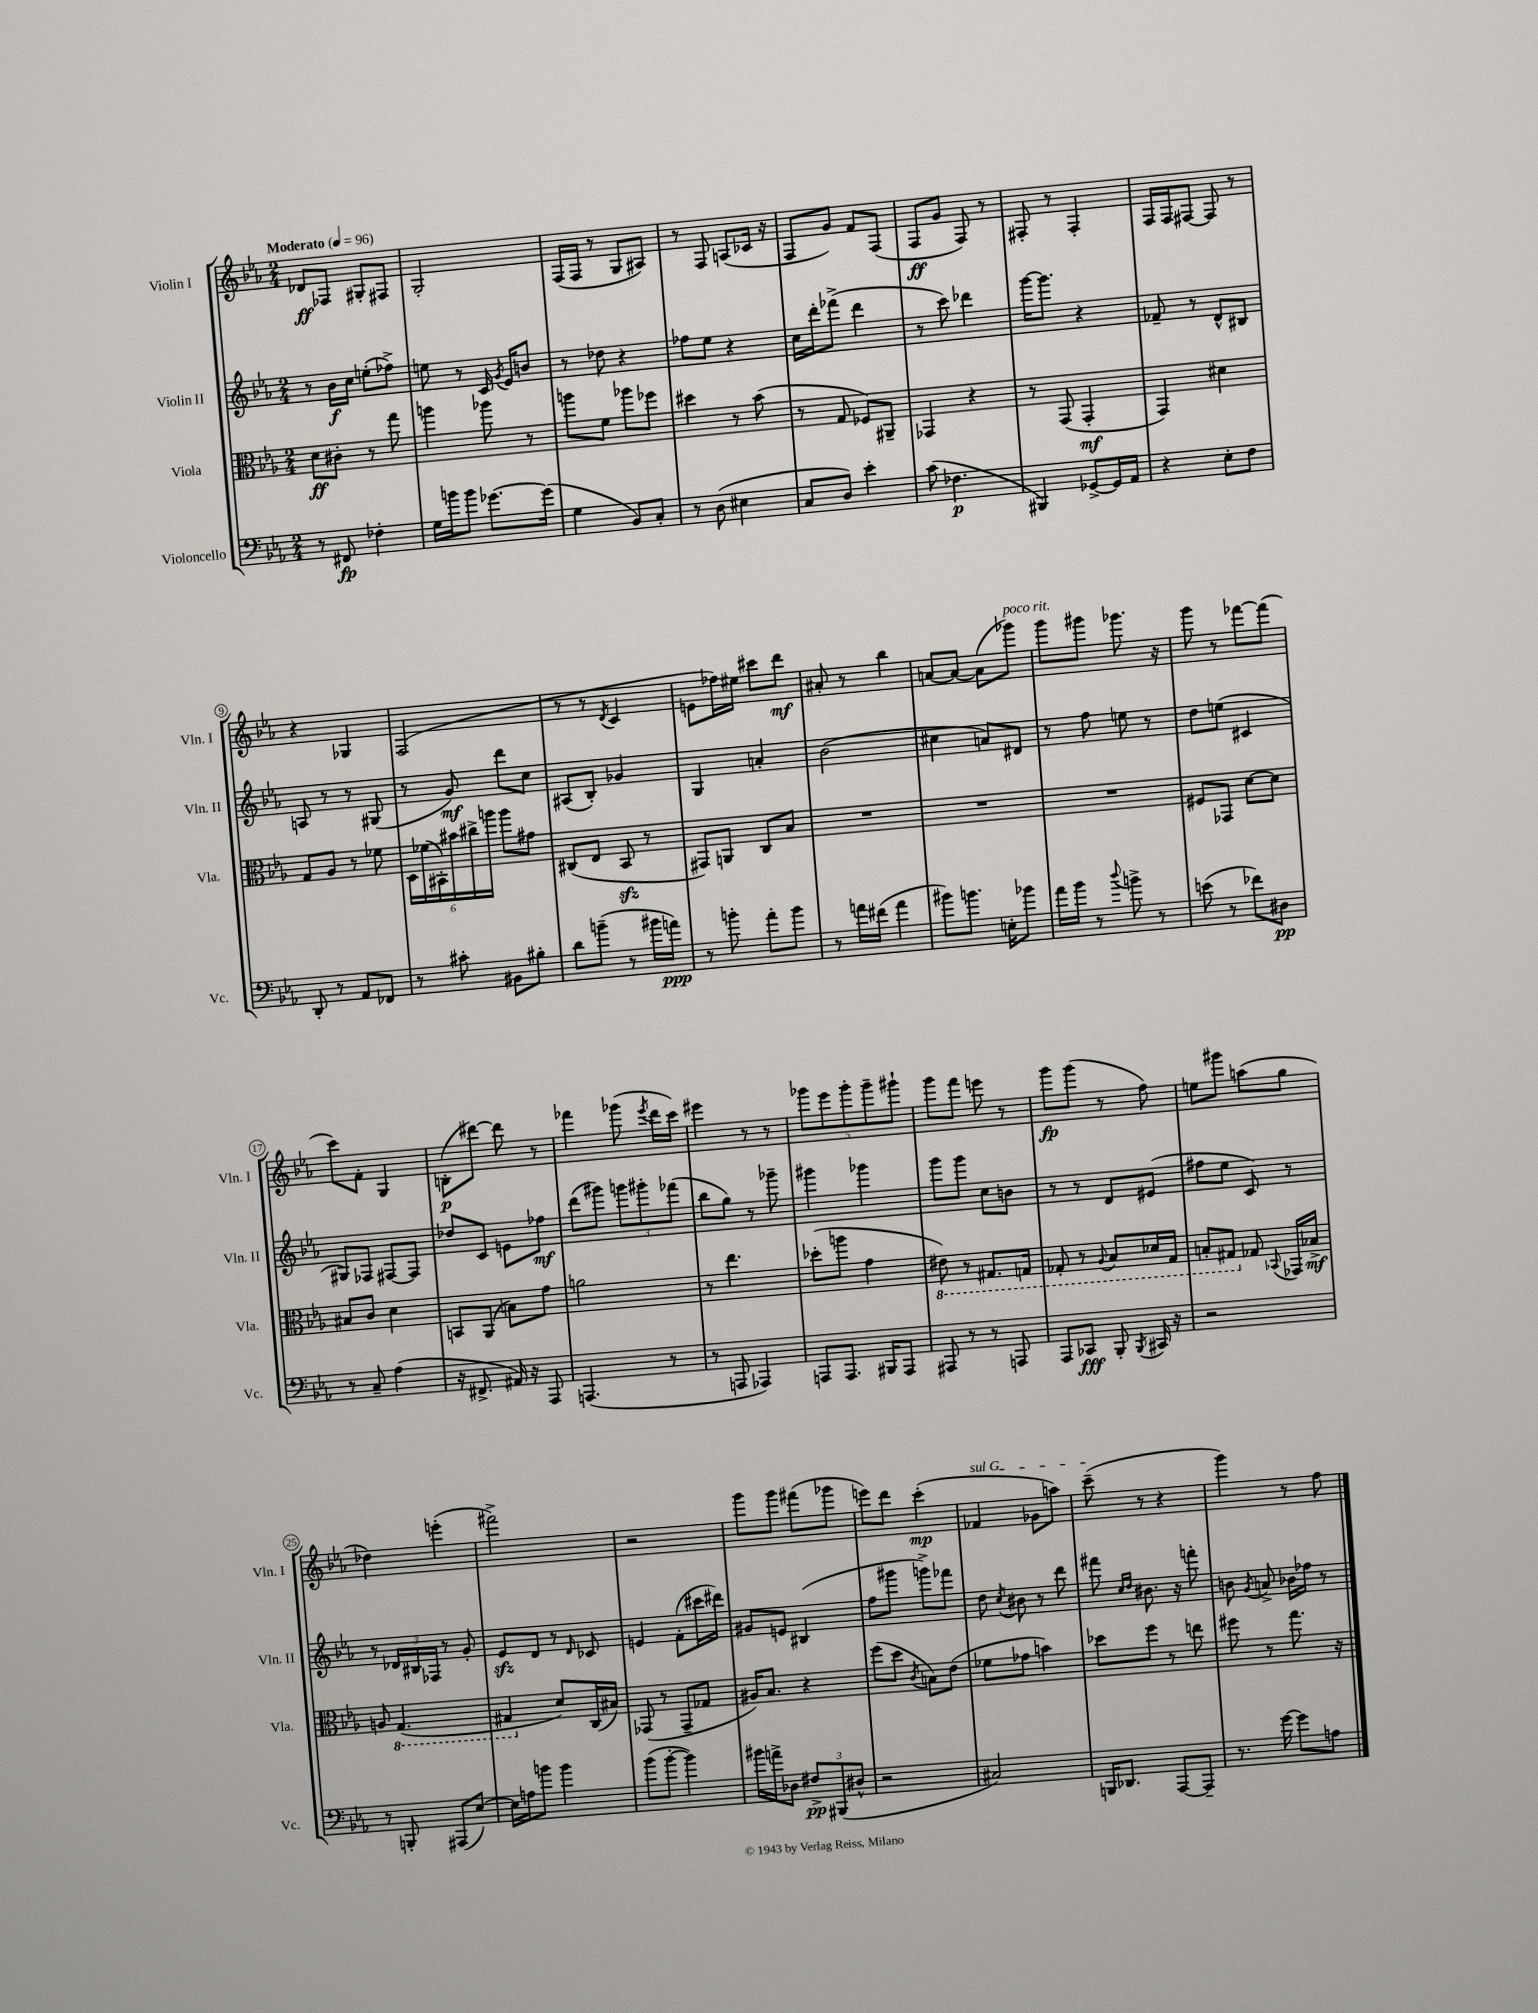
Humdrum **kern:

**kern	**dynam	**kern	**dynam	**kern	**dynam	**kern	**dynam
*part4	*part4	*part3	*part3	*part2	*part2	*part1	*part1
*staff4	*staff4	*staff3	*staff3	*staff2	*staff2	*staff1	*staff1
*I"Violoncello	*	*I"Viola	*	*I"Violin II	*	*I"Violin I	*
*I'Vc.	*	*I'Vla.	*	*I'Vln. II	*	*I'Vln. I	*
*clefF4	*	*clefC3	*	*clefG2	*	*clefG2	*
*k[b-e-a-]	*	*k[b-e-a-]	*	*k[b-e-a-]	*	*k[b-e-a-]	*
*M2/4	*	*M2/4	*	*M2/4	*	*M2/4	*
*MM96	*	*MM96	*	*MM96	*	*MM96	*
=1	=1	=1	=1	=1	=1	=1	=1
!	!	!	!	!	!	!LO:TX:a:B:t=Moderato	!
8r	.	8d\L	ff	8r	.	8d-X/L	ff
8FF#X/	fp	8c#X'\J	.	16b-\LL	f	8F-X/J	.
.	.	.	.	16cc\JJ	.	.	.
4F-X'\	.	8r	.	(8een'\L	.	8G#X'/L	.
.	.	8gg\	.	8ff-X^\J)	.	8F#X/J	.
=2	=2	=2	=2	=2	=2	=2	=2
16G\LL	.	4aan\	.	8een\	.	2G'/	.
16bn\J	.	.	.	.	.	.	.
8b\J	.	.	.	8r	.	.	.
[8.g-X\L	.	8aa-X\	.	16c/	.	.	.
.	.	.	.	8qg/	.	.	.
.	.	.	.	16e-/KL	.	.	.
.	.	8r	.	8bn/J	.	.	.
(16g-\Jk]	.	.	.	.	.	.	.
=3	=3	=3	=3	=3	=3	=3	=3
4G\	.	8aan\L	.	8r	.	(16F/LL	.
.	.	.	.	.	.	16F/JJ	.
.	.	8f\J	.	8dd-X\	.	8r	.
8BB-/L)	.	8aa-X\L	.	4r	.	8G/L	.
8C'/J	.	8ff-X\J	.	.	.	8A#X/J)	.
=4	=4	=4	=4	=4	=4	=4	=4
8r	.	4dd#X\	.	8ff-X\L	.	8r	.
(8D\	.	.	.	8ee-\J	.	8F/	.
4E#X\	.	8r	.	4r	.	(8An/L	.
.	.	(8b-\	.	.	.	16c-X/Jk	.
.	.	.	.	.	.	16r	.
=5	=5	=5	=5	=5	=5	=5	=5
8C/L	.	8r	.	16cc\LL	.	8F/L	.
.	.	.	.	16ddd'\J	.	.	.
8D/J)	.	8G/	.	(8fff-X^\J	.	8g/J)	.
4e-'\	.	8F-X/L)	.	4ddd\	.	8f/L	.
.	.	8AA#X~/J	.	.	.	(8F/J	.
=6	=6	=6	=6	=6	=6	=6	=6
(8c\	.	4GG-X/	.	8r	.	8F/L	ff
4.F-X\	p	.	.	8ccc\)	.	8g/J	.
.	.	4r	.	4ddd-X\	.	8F/)	.
.	.	.	.	.	.	8r	.
=7	=7	=7	=7	=7	=7	=7	=7
4BBB#X/)	.	8r	.	[16ggg\KL	.	8F#X'/	.
.	.	.	.	8.ggg\J]	.	.	.
.	.	(8GG/	.	.	.	8r	.
[8GG-X^/L	.	4GG'/	mf	4r	.	4F#'/	.
16GG-/L]	.	.	.	.	.	.	.
16AA-/JJ	.	.	.	.	.	.	.
=8	=8	=8	=8	=8	=8	=8	=8
4r	.	4GG/)	.	8f-X~/	.	16F/LL	.
.	.	.	.	.	.	16F/J	.
.	.	.	.	8r	.	[8F#X/J	.
8E-'\L	.	4d#X\	.	8d^^/L	.	8F#/]	.
8F\J	.	.	.	8B#X/J	.	8r	.
!!LO:LB:g=z
=9	=9	=9	=9	=9	=9	=9	=9
8DD'/	.	8G/L	.	8An/	.	4r	.
8r	.	8A-/J	.	8r	.	.	.
8AA-/L	.	8r	.	8r	.	4G-X/	.
8FF-X/J	.	8f-X\	.	(8G#X/	.	.	.
=10	=10	=10	=10	=10	=10	=10	=10
8r	.	24D\LL	.	8r	.	(2F/	.
.	.	(24f-X\	.	.	.	.	.
.	.	24BB#X'\)	.	.	.	.	.
8c#X'\	.	24b#X\	.	8g/)	mf	.	.
.	.	24cc#X^\	.	.	.	.	.
.	.	24aan\JJ	.	.	.	.	.
8BB#X\L	.	8aa\L	.	8ddd\L	.	.	.
8B#X'\J	.	8g#X\J	.	8cc\J	.	.	.
=11	=11	=11	=11	=11	=11	=11	=11
8d\L	.	(8C#X/L	.	(8A#X/L	.	8r	.
(8bn~\J	.	8E-/J	.	8B-'/J)	.	8r	.
.	.	.	.	.	.	8qd/	.
8r	.	8BB-zz/	.	4g-X/	.	4c/	.
16b#X\LL	.	8r	.	.	.	.	.
16an\JJ)	ppp	.	.	.	.	.	.
=12	=12	=12	=12	=12	=12	=12	=12
8r	.	8GG#X/L)	.	4G/	.	8en\L	.
8bn'\	.	8AAn/J	.	.	.	16ff-X\L)	.
.	.	.	.	.	.	16ee#X\JJ	.
8a-'\L	.	8C/L	.	4an'/	.	8ccc#X\L	.
8b\J	.	8B-/J	.	.	.	8ddd\J	mf
=13	=13	=13	=13	=13	=13	=13	=13
8r	.	2r	.	(2b-\	.	8a#X'/	.
16an\LL	.	.	.	.	.	8r	.
(16f#X\JJ	.	.	.	.	.	.	.
4a\	.	.	.	.	.	4bb-\	.
=14	=14	=14	=14	=14	=14	=14	=14
8b#X\L)	.	2r	.	4cc#X\	.	[8an/L	.
8.bn\J	.	.	.	.	.	8a/J_	.
.	.	.	.	8an/L)	.	(8a\L]	.
16En'\KL	.	.	.	.	.	.	.
!	!	!	!	!	!	!LO:TX:a:i:t=poco rit.	!
8b-X\J	.	.	.	8d#X/J	.	8ggg-X\J)	.
=15	=15	=15	=15	=15	=15	=15	=15
16a-\LL	.	2r	.	8r	.	8ggg\L	.
16b-\JJ	.	.	.	.	.	.	.
8r	.	.	.	8ff\	.	8ggg#X\J	.
8qqdd/	.	.	.	.	.	.	.
8bn^\	.	.	.	8een\	.	8.ggg-X\	.
8r	.	.	.	8r	.	.	.
.	.	.	.	.	.	16r	.
=16	=16	=16	=16	=16	=16	=16	=16
(8en\	.	8F#X/L	.	8dd\L	.	8ggg\	.
8r	.	8GG-X/J	.	(8een\J	.	8r	.
8f-X\L)	.	[8d\L	.	4c#X/	.	[8fff-X\L	.
8D#X\J	pp	8d\J]	.	.	.	(8fff-\J]	.
!!LO:LB:g=z
=17	=17	=17	=17	=17	=17	=17	=17
8r	.	8B#X/L	.	8G#X/L)	.	8ccc\L)	.
8C~/	.	8c/J	.	8F-X/J	.	8f'\J	.
(4A-\	.	4d\	.	[8F#X/L	.	4G/	.
.	.	.	.	8F#/J]	.	.	.
=18	=18	=18	=18	=18	=18	=18	=18
16r	.	8BBn/L	.	8dd-X/L	.	(8Bn'\L	p
8.FF#X^/	.	.	.	.	.	.	.
.	.	(8AA-/J	.	8c/J	.	[8ddd#X\J)	.
16AA#X/)	.	8Bn\L)	.	8en\L	.	8ddd#\]	.
16r	.	.	.	.	.	.	.
8AAA-/	.	8g\J	.	8ff-X\J	mf	8r	.
=19	=19	=19	=19	=19	=19	=19	=19
(4.AAAn/	.	2an\	.	(8ddd\L	.	4fff-X\	.
.	.	.	.	8ggg#X\J)	.	.	.
.	.	.	.	12gggn\L	.	(8ggg-X\	.
.	.	.	.	12ggg#X'\	.	.	.
.	.	.	.	.	.	8qeee-/	.
8r	.	.	.	.	.	16ddd\LL	.
.	.	.	.	(12fff-X\J	.	.	.
.	.	.	.	.	.	16ccc\JJ)	.
=20	=20	=20	=20	=20	=20	=20	=20
8r	.	8r	.	8bb-\L	.	4eee#X\	.
8AAAn/	.	4.ee-\	.	8gg\J)	.	.	.
4AAA-X/)	.	.	.	8r	.	8r	.
.	.	.	.	8ggg-X~\	.	8r	.
=21	=21	=21	=21	=21	=21	=21	=21
8AAAn/L	.	(8dd-X'\L	.	4ggg#X\	.	10ggg-X\L	.
.	.	.	.	.	.	10eee-\	.
8.AAA/J	.	8aan\J	.	.	.	.	.
.	.	.	.	.	.	10ggg-'\	.
.	.	4g\	.	4ggg-X\	.	.	.
.	.	.	.	.	.	10ggg-~\	.
16BBB#X/KL	.	.	.	.	.	.	.
8AAA/J	.	.	.	.	.	.	.
.	.	.	.	.	.	10ggg#X`\J	.
=22	=22	=22	=22	=22	=22	=22	=22
*	*	*8ba	*	*	*	*	*
8AAA#X/	.	8E#X\)	.	8ggg\L	.	8ggg\L	.
8r	.	8r	.	8ggg\J	.	8fff\J	.
8r	.	8.GG#X/L	.	8cc\L	.	8eeen\	.
8AAAn/	.	.	.	8bn\J	.	8r	.
.	.	16GGn/Jk	.	.	.	.	.
=23	=23	=23	=23	=23	=23	=23	=23
8AAA-/L	.	8GG-X'/	.	8r	.	8ggg\L	fp
8CC-X/J	fff	8r	.	8r	.	(8ggg\J	.
.	.	8qqAA-/	.	.	.	.	.
8BBB-'/	.	8BB-/L	.	8d/L	.	8r	.
8qBBB-/	.	.	.	.	.	.	.
16CC#X/	.	16D-X/L	.	(8e#X/J	.	8ff\)	.
16r	.	16GG-/JJ	.	.	.	.	.
=24	=24	=24	=24	=24	=24	=24	=24
2r	.	8BBn'/L	.	8ff#X\L	.	8een\L	.
.	.	8GG#X/J	.	8ee-\J	.	8ggg#X\J	.
*	*	*X8ba	*	*	*	*	*
.	.	8G-X/	.	8c/)	.	(8aan\L	.
.	.	8qqBB-X/	.	.	.	.	.
.	.	16GG-X/LL	.	8r	.	8gg\J	.
.	.	16B-X^/JJ	mf	.	.	.	.
!!LO:LB:g=z
=25	=25	=25	=25	=25	=25	=25	=25
8r	.	8An/	.	8r	.	4dd-X\)	.
*	*	*8ba	*	*	*	*	*
8BBBn'/	.	(4.GG/	.	24d-X/LL	.	.	.
.	.	.	.	24B#X/	.	.	.
.	.	.	.	24F-X/JJ	.	.	.
(8AAA#X/L	.	.	.	8r	.	(4eeen'\	.
[8E-/J)	.	.	.	8g'/	.	.	.
=26	=26	=26	=26	=26	=26	=26	=26
16E-\LL]	.	4GG#X/	.	8e-zz/L	.	2fff#X^\)	.
16An\J	.	.	.	.	.	.	.
8bn\J	.	.	.	8d/J	.	.	.
*	*	*X8ba	*	*	*	*	*
4b\	.	8d/L)	.	8r	.	.	.
.	.	.	.	16qqd/	.	.	.
.	.	(16C/L	.	8c-X/	.	.	.
.	.	16B#X/JJ)	.	.	.	.	.
=27	=27	=27	=27	=27	=27	=27	=27
(8b-\L	.	(8GG-X/	.	4en/	.	2r	.
[8b-'\J	.	8r	.	.	.	.	.
4b-\])	.	8GG-~/L	.	(8f'\L	.	.	.
.	.	8G-X/J	.	16ccc#X\L	.	.	.
.	.	.	.	16ddd#X\JJ)	.	.	.
=28	=28	=28	=28	=28	=28	=28	=28
16b#X\LL	.	16A#X/KL)	.	8g#X/L	.	8ggg\L	.
16an^\J	.	8.B-/J	.	.	.	.	.
8D-X\J	.	.	.	8en/J	.	8ggg\J	.
12F#X^/L	pp	4r	.	(4B#X/	.	(8fff#X\L	.
(12BBB#X/	.	.	.	.	.	.	.
.	.	.	.	.	.	8ggg-X\J	.
12D#X^^/J	.	.	.	.	.	.	.
=29	=29	=29	=29	=29	=29	=29	=29
2r	.	(8ff\L	.	8ff\L	.	8eeen\L)	.
.	.	8dd\J	.	8ggg#X\J	.	8ddd\J	.
.	.	8qc/	.	.	.	.	.
.	.	8Bn\L)	.	8gggn^\L)	.	(4ccc'\	mp
.	.	(8e-\J	.	8fff-X\J	.	.	.
=30	=30	=30	=30	=30	=30	=30	=30
!	!	!	!	!	!	!LO:TX:a:i:t=sul G	!
2C#X/)	.	8f-X\L	.	8dd\	.	4f-X/	.
.	.	.	.	8qcc/	.	.	.
.	.	8g-X\J	.	8b#X\	.	.	.
.	.	4bn\)	.	8r	.	8g-X\L	.
.	.	.	.	8ddd\	.	8aan\J)	.
=31	=31	=31	=31	=31	=31	=31	=31
16BBBn/KL	.	8dd-X\L	.	8fff#X\	.	(8ccc~\	.
8.DD-X/J	.	.	.	.	.	.	.
.	.	.	.	16qqcc/LL	.	.	.
.	.	.	.	16qqdd/JJ	.	.	.
.	.	8ff\J	.	8.b#X\	.	8r	.
[8AAA-/L	.	8r	.	.	.	4r	.
.	.	.	.	16r	.	.	.
8AAA-~/J]	.	8een\	.	8fffn'\	.	.	.
=32	=32	=32	=32	=32	=32	=32	=32
8.r	.	8ff#X\	.	8bn\	.	4ggg\)	.
.	.	.	.	8qg/	.	.	.
.	.	8r	.	8an^/	.	.	.
[16g\	.	.	.	.	.	.	.
8g\L]	.	8.gg\	.	16b-X\LL	.	8r	.
.	.	.	.	16ff-X\JJ	.	.	.
8An\J	.	.	.	8r	.	8ff\	.
.	.	16r	.	.	.	.	.
==	==	==	==	==	==	==	==
*-	*-	*-	*-	*-	*-	*-	*-
